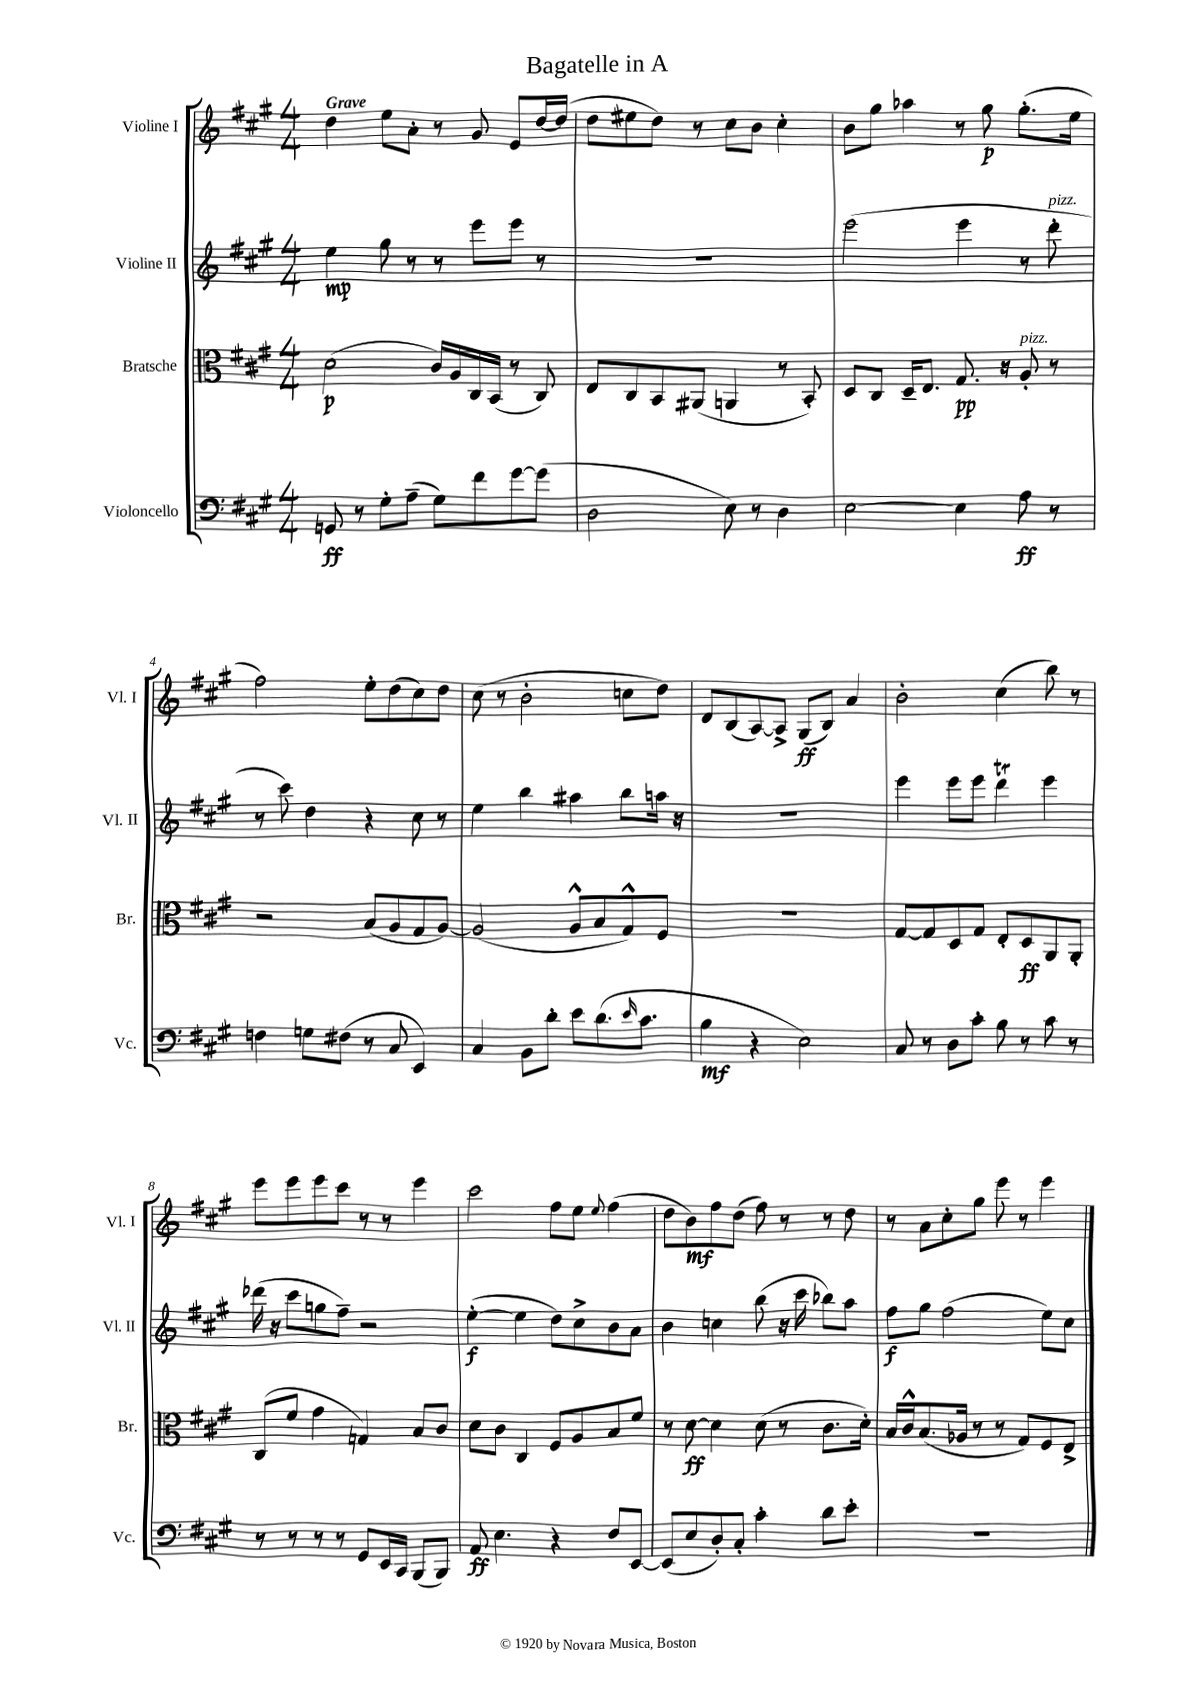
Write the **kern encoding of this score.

**kern	**kern	**kern	**kern
*staff4	*staff3	*staff2	*staff1
*clefF4	*clefC3	*clefG2	*clefG2
*k[f#c#g#]	*k[f#c#g#]	*k[f#c#g#]	*k[f#c#g#]
*M4/4	*M4/4	*M4/4	*M4/4
8GG/	(2d\	4ee\	4dd\
8r	.	.	.
8G#'\L	.	8gg#\	8ee\L
(8A~\J	.	8r	8a'\J
8G#\L)	16c#/LL)	8r	8r
.	16A/	.	.
8f#\	16C#/	8eee\L	8g#/
.	(16BB/JJ	.	.
[8g#\	8r	8eee\J	8e/L
(8g#\]J	8C#/)	8r	[16dd/L
.	.	.	(16dd/]JJ
=	=	=	=
2D\	8E/L	1r	8dd\L
.	8C#/	.	8ee#\
.	8BB/	.	8dd\J)
.	(8AA#/J	.	8r
8E\)	4AA/	.	8cc#\L
8r	.	.	8b\J
4D\	8r	.	4cc#'\
.	8BB'/)	.	.
=	=	=	=
[2E\	8D/L	(2eee\	8b\L
.	8C#/J	.	8gg#\J
.	16D~/LK	.	4aa-\
.	8.E/J	.	.
4E\]	8.G#/	4eee\	8r
.	.	.	8gg#\
.	16r	.	.
8A\	8A'/	8r	(8.gg#'\L
8r	8r	8ddd'\	.
.	.	.	16ee\Jk
=	=	=	=
4F\	2r	8r	2ff#\)
.	.	8ccc#\)	.
8G\L	.	4dd\	.
(8F#\J	.	.	.
8r	(8B/L	4r	8ee'\L
8C#/	8A/	.	(8dd\
4EE/)	8G#/	8cc#\	8cc#\)
.	[8A/J)	8r	8dd\J
=	=	=	=
4C#/	(2A/]	4ee\	(8cc#\
.	.	.	8r
8BB\L	.	4bb\	2b'\
8d'\J	.	.	.
8e\L	8A^^/L	4aa#\	.
(8.d\	8B/	.	.
.	8G#^^/)	8bb\L	8cc\L
16qqe/	.	.	.
8.c#\J	.	.	.
.	8F#/J	16aa\Jk	8dd\J)
.	.	16r	.
=	=	=	=
4B\	1r	1r	8d/L
.	.	.	(8B/
4r	.	.	[8A/)
.	.	.	8A^/]J
2E\)	.	.	(8G#/L
.	.	.	8B/J)
.	.	.	4a/
=	=	=	=
8C#/	[8G#/L	4eee\	2b'\
8r	8G#/]	.	.
8D\L	8D/	8eee\L	.
8c#'\J	8G#/J	8eee\J	.
8B\	8E'/L	4ddd\	(4cc#\
8r	8D/	.	.
8c#\	8AA/	4eee\	8bb\)
8r	8AA'/J	.	8r
=	=	=	=
8r	(8C#/L	(16ddd-\	8eee\L
.	.	16r	.
8r	8f#/J	8ccc#\L	8eee\
8r	4g#\	8gg\	8eee\
8r	.	8ff#~\J)	8ccc#\J
8GG#/L	4G/)	2r	8r
16EE/L	.	.	8r
16CC#/JJ	.	.	.
(8BBB/L	8B/L	.	4eee\
8BBB/J)	8c#/J	.	.
=	=	=	=
8AA/	8d\L	([4ee'\	2ccc#\
4.E\	8c#\J	.	.
.	4C#/	4ee\]	.
4r	8F#/L	8dd\L)	8ff#\L
.	8A/	8cc#^\	8ee\J
.	.	.	8qqee/
8F#/L	8B/	8b\	(4ff#\
[8EE/J	8f#/J	8a\J	.
=	=	=	=
(8EE/]L	8r	4b\	8dd\L
8E/	[8d\	.	8b\)
8D'/)	4d\]	4cc\	8ff#\
8C#'/J	.	.	(8dd\J
4c#'\	(8d\	(8bb\	8ff#\)
.	8r	16r	8r
.	.	16ccc#\	.
8d\L	8.c#\L	8bb-\L)	8r
8e'\J	.	8aa\J	8dd\
.	16d'\Jk)	.	.
=	=	=	=
1r	16B/LL	8ff#\L	8r
.	16c#^^/J	.	.
.	(8.B/	8gg#\J	8a\L
.	.	(2ff#\	8cc#'\
.	16A-/Jk	.	.
.	8r	.	8gg#\J
.	8r	.	8eee\
.	8G#/L)	.	8r
.	8F#/	8ee\L)	4eee\
.	8E^/J	8cc#\J	.
==	==	==	==
*-	*-	*-	*-
